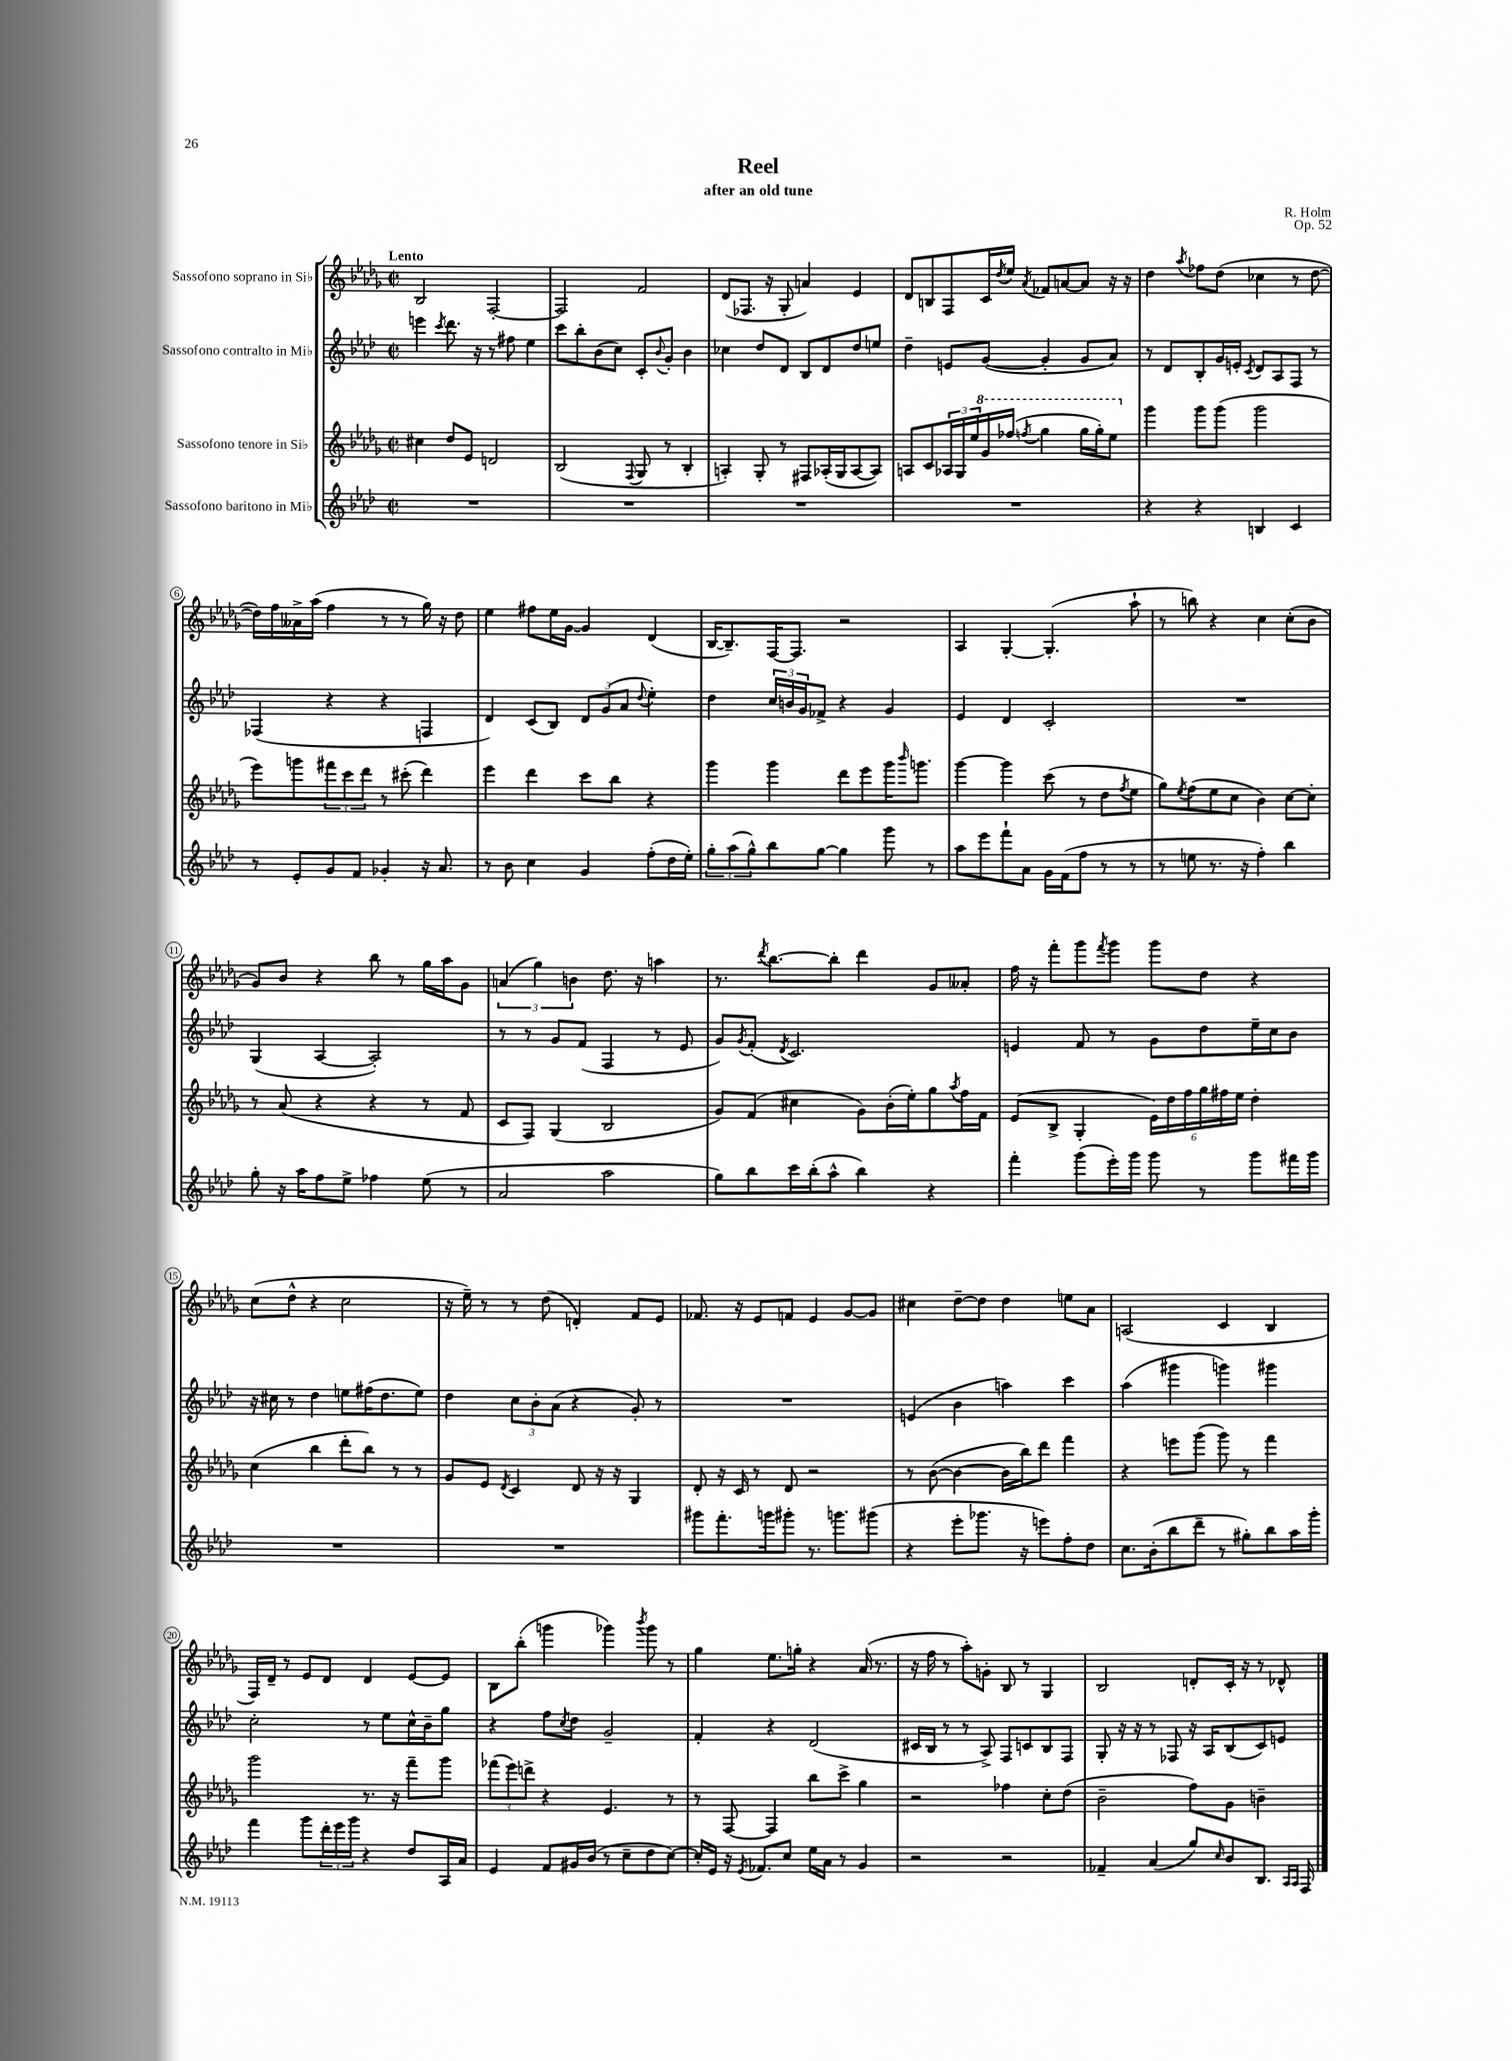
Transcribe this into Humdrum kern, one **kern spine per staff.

**kern	**kern	**kern	**kern
*staff4	*staff3	*staff2	*staff1
*clefG2	*clefG2	*clefG2	*clefG2
*k[b-e-a-d-]	*k[b-e-a-d-g-]	*k[b-e-a-d-]	*k[b-e-a-d-g-]
*M2/2	*M2/2	*M2/2	*M2/2
*met(c|)	*met(c|)	*met(c|)	*met(c|)
1r	4cc#	4eee	2B-
.	.	8qccc	.
.	8dd-	8.ddd-	.
.	8e-	.	.
.	.	16r	.
.	2d	8r	[2F'
.	.	8ff#	.
.	.	4ee-	.
=	=	=	=
1r	(2B-	8ccc	2F]
.	.	8bb-'	.
.	.	(8b-	.
.	.	8cc)	.
.	8qqF	.	.
.	8G-	8c'	2f
.	.	8qqb-	.
.	8r	8g'	.
.	4B-'	4b-	.
=	=	=	=
1r	4A')	4cc-	(8d-
.	.	.	8.F-
.	8G-'	8dd-	.
.	.	.	16r
.	8r	8d-	8G-'
.	8F#	8B-	4a)
.	(16A-'	8d-	.
.	16G-	.	.
.	[8A-	8dd-	4e-
.	8A-])	8ee	.
=	=	=	=
1r	8A	4dd-~	8d-
.	8c	.	8B
.	24A-	8e	8F
.	24G-	.	.
.	24ee-	.	.
.	16gg-	([8g	16c
.	.	.	8qdd-
.	(16fff-	.	16ee-
.	8qfff	.	8qa-
.	4ggg-	4g']	8f-
.	.	.	[8a
.	16ggg-	8g	8a]
.	16ggg-')	.	.
.	8eee-	8a-)	16r
.	.	.	16r
=	=	=	=
4r	4ggg-	8r	4dd-
.	.	8d-	.
.	.	.	8qaa-
4r	8ggg-	8B-'	8ff-
.	(8ggg-	16g	(8dd-
.	.	16e'	.
.	.	8qc	.
4B	2ggg-	8d-	4cc-
.	.	8A-	.
4c	.	8F	8r
.	.	8r	[8dd-
=	=	=	=
8r	8eee-)	(4F-	16dd-])
.	.	.	16ff
8e-'	8ggg	.	16a--^
.	.	.	(16aa-
8g	12fff#	4r	4ff
.	12ccc	.	.
8f	.	.	.
.	12ddd-	.	.
4g-'	8r	4r	8r
.	(8ccc#'	.	8r
16r	4ddd-)	4F	16gg-)
8.a-	.	.	16r
.	.	.	8dd-
=	=	=	=
8r	4eee-	4d-)	4ee-
8b-	.	.	.
4cc	4ddd-	(8c	8ff#
.	.	8B-)	16ee-
.	.	.	[16g-
4g	8ccc	12d-	4g-]
.	.	(12g	.
.	8bb-	.	.
.	.	12a-	.
.	.	8qqdd-	.
(8ff'	4r	4ee-')	(4d-
16dd-	.	.	.
16ee-')	.	.	.
=	=	=	=
12gg'	4ggg-	4dd-	[16B-
.	.	.	8.B-~])
(12aa-	.	.	.
12gg^^)	.	.	.
8bb-	4ggg-	24cc	[16F
.	.	24b	.
.	.	.	8.F]
.	.	24g	.
[8gg	.	8f-^	.
4gg]	8ddd-	4r	2r
.	8eee-	.	.
8ggg	16ggg-	4g	.
.	16qqbbb-	.	.
.	8.ggg	.	.
8r	.	.	.
=	=	=	=
8aa-	[4ggg-	4e-	4A-
8eee-	.	.	.
8fff`	4ggg-]	4d-	[4G-'
8a-	.	.	.
16g	(8ccc	2c'	(4.G-']
(16f	.	.	.
8ff	8r	.	.
8r	8dd-	.	.
.	8qff	.	.
8r	8ee-	.	8aa-`
=	=	=	=
8r	8gg-)	1r	8r
.	8qee-	.	.
8ee	(8ff	.	8bb)
8.r	8ee-	.	4r
.	8cc	.	.
16r	.	.	.
4ff')	4b-)	.	4cc
4bb-	[8cc	.	(8cc'
.	8cc']	.	8b-
=	=	=	=
8gg'	8r	(4G	8g-)
16r	(8a-	.	8b-
16aa-	.	.	.
8ff	4r	[4A-	4r
8ee-^	.	.	.
4ff-	4r	2A-'])	8bb-
.	.	.	8r
(8ee-	8r	.	16gg-
.	.	.	16aa-
8r	8f	.	8g-
=	=	=	=
2a-	8c	8r	(6a
.	8F)	8r	.
.	.	.	6gg-)
.	(4G-	8g	.
.	.	.	6b
.	.	(8f	.
2aa-	2B-	4F	8.dd-
.	.	.	16r
.	.	8r	4aa
.	.	8e-	.
=	=	=	=
8gg)	8g-)	8g)	8.r
.	.	8qg	.
8bb-	(8f	(8f'	.
.	.	.	8qddd-
.	.	.	[8.bb-
.	.	8qd-	.
16ccc	4cc#	2.c)	.
(16bb-'	.	.	.
8aa-^^	.	.	8bb-']
4bb-)	8g-)	.	4ddd-
.	(16b-'	.	.
.	16ee-')	.	.
4r	8gg-	.	8g-
.	8qaa-	.	.
.	16ff	.	8a--'
.	16f	.	.
=	=	=	=
4fff'	(8e-	4e	16ff
.	.	.	16r
.	8B-^	.	8fff'
(8ggg	4G-'	8f	8ggg-
.	.	.	8qfff
16eee-')	.	8r	8ggg-
16ggg	.	.	.
8ggg	24e-)	8g	8ggg-
.	24dd-	.	.
.	24ff	.	.
8r	24gg-	8dd-	8dd-
.	24ff#	.	.
.	24ee-	.	.
8ggg	4dd-'	16ee-~	4r
.	.	16cc	.
16fff#	.	8b-	.
16ggg	.	.	.
=	=	=	=
1r	(4cc	16r	(8cc
.	.	16cc#	.
.	.	8r	8dd-^^
.	4bb-	4dd-	4r
.	8ddd-'	8ee	2cc
.	8bb-)	(16ff#	.
.	.	8.dd-	.
.	8r	.	.
.	8r	8ee)	.
=	=	=	=
1r	8g-	4dd-	16r
.	.	.	16ee-~)
.	8e-	.	8r
.	8qd-	.	.
.	4c	12cc	8r
.	.	12b-'	.
.	.	.	(8dd-
.	.	(12a-	.
.	8d-	4r	4d')
.	16r	.	.
.	16r	.	.
.	4G-	8g')	8f
.	.	8r	8e-
=	=	=	=
8ggg#	8d-'	1r	8.f-
8.fff'	16r	.	.
.	16c	.	16r
.	8r	.	8e-
16ggg	.	.	.
8ggg#'	8d-	.	8f
8.r	2r	.	4e-
8.ggg	.	.	.
.	.	.	[8g-
(8ggg#	.	.	8g-]
=	=	=	=
4r	8r	(4e	4cc#
.	([8b-	.	.
8eee-'	4b-_	4b-	[8dd-~
8.ggg-	.	.	8dd-]
.	16b-]	4aa)	4dd-
16r	16bb-)	.	.
8eee)	8ddd-	.	.
8ff'	4fff	4ccc	8ee
8dd-	.	.	8a-
=	=	=	=
8.cc	4r	(4aa-	(2A
(16b-'	.	.	.
8bb-	8eee	4ggg#	.
8ddd-~	(8ggg-	.	.
8r	8ggg-)	4ggg)	4c
8gg#')	8r	.	.
8bb-	4fff	4ggg#	4B-
16aa-	.	.	.
16ggg'	.	.	.
=	=	=	=
4fff	2ggg-	2cc'	16F)
.	.	.	16d-~
.	.	.	8r
8ggg	.	.	8e-
24ddd-'	.	.	8d-
24eee-	.	.	.
24ggg	.	.	.
4r	8.r	8r	4d-
.	.	8ee-	.
.	16r	.	.
8dd-	8fff~	16cc^^	[8e-
.	.	16b-~	.
16A-	8ggg-	8gg	8e-]
16a-	.	.	.
=	=	=	=
4e-	(12fff-	4r	8B-
.	12eee-)	.	.
.	.	.	(8bb-'
.	12ddd^	.	.
8f	4r	8ff	4ggg
.	.	8qcc	.
16g#	.	8dd-	.
(16b-	.	.	.
8r	4.e-	2g~	4ggg-)
8cc~	.	.	.
.	.	.	8qbbb-
8dd-	.	.	8ggg-
[8cc)	8r	.	8r
=	=	=	=
16cc']	8r	4f'	4gg-
16e-	.	.	.
16r	[8F	.	.
8qe-	.	.	.
8.f-	.	.	.
.	4F]	4r	8.ee-
8cc	.	.	.
.	.	.	16gg'
16ee-	8bb-	(2d-	4r
16a-	.	.	.
8r	8ccc^	.	.
4g	4gg-	.	(16a-
.	.	.	8.r
=	=	=	=
2r	2r	16c#	16r
.	.	16B-	16ff
.	.	8r	8r
.	.	8r	8aa-')
.	.	8A-^)	8g'
2r	4ff-	8F	8B-
.	.	8c	8r
.	8cc'	8B-	4G-
.	(8dd-	8F	.
=	=	=	=
4f-~	2b-~	8G'	2B-
.	.	16r	.
.	.	16r	.
(4a-	.	8r	.
.	.	8F-	.
8gg)	8ff)	16r	8d'
.	.	16A-	.
16qqcc	.	.	.
8b-	8g-	(8B-	16c'
.	.	.	16r
8.B-	4b~	8c)	8r
.	.	8e	8d-^^
16qqA-	.	.	.
16qqA-	.	.	.
16F	.	.	.
==	==	==	==
*-	*-	*-	*-
